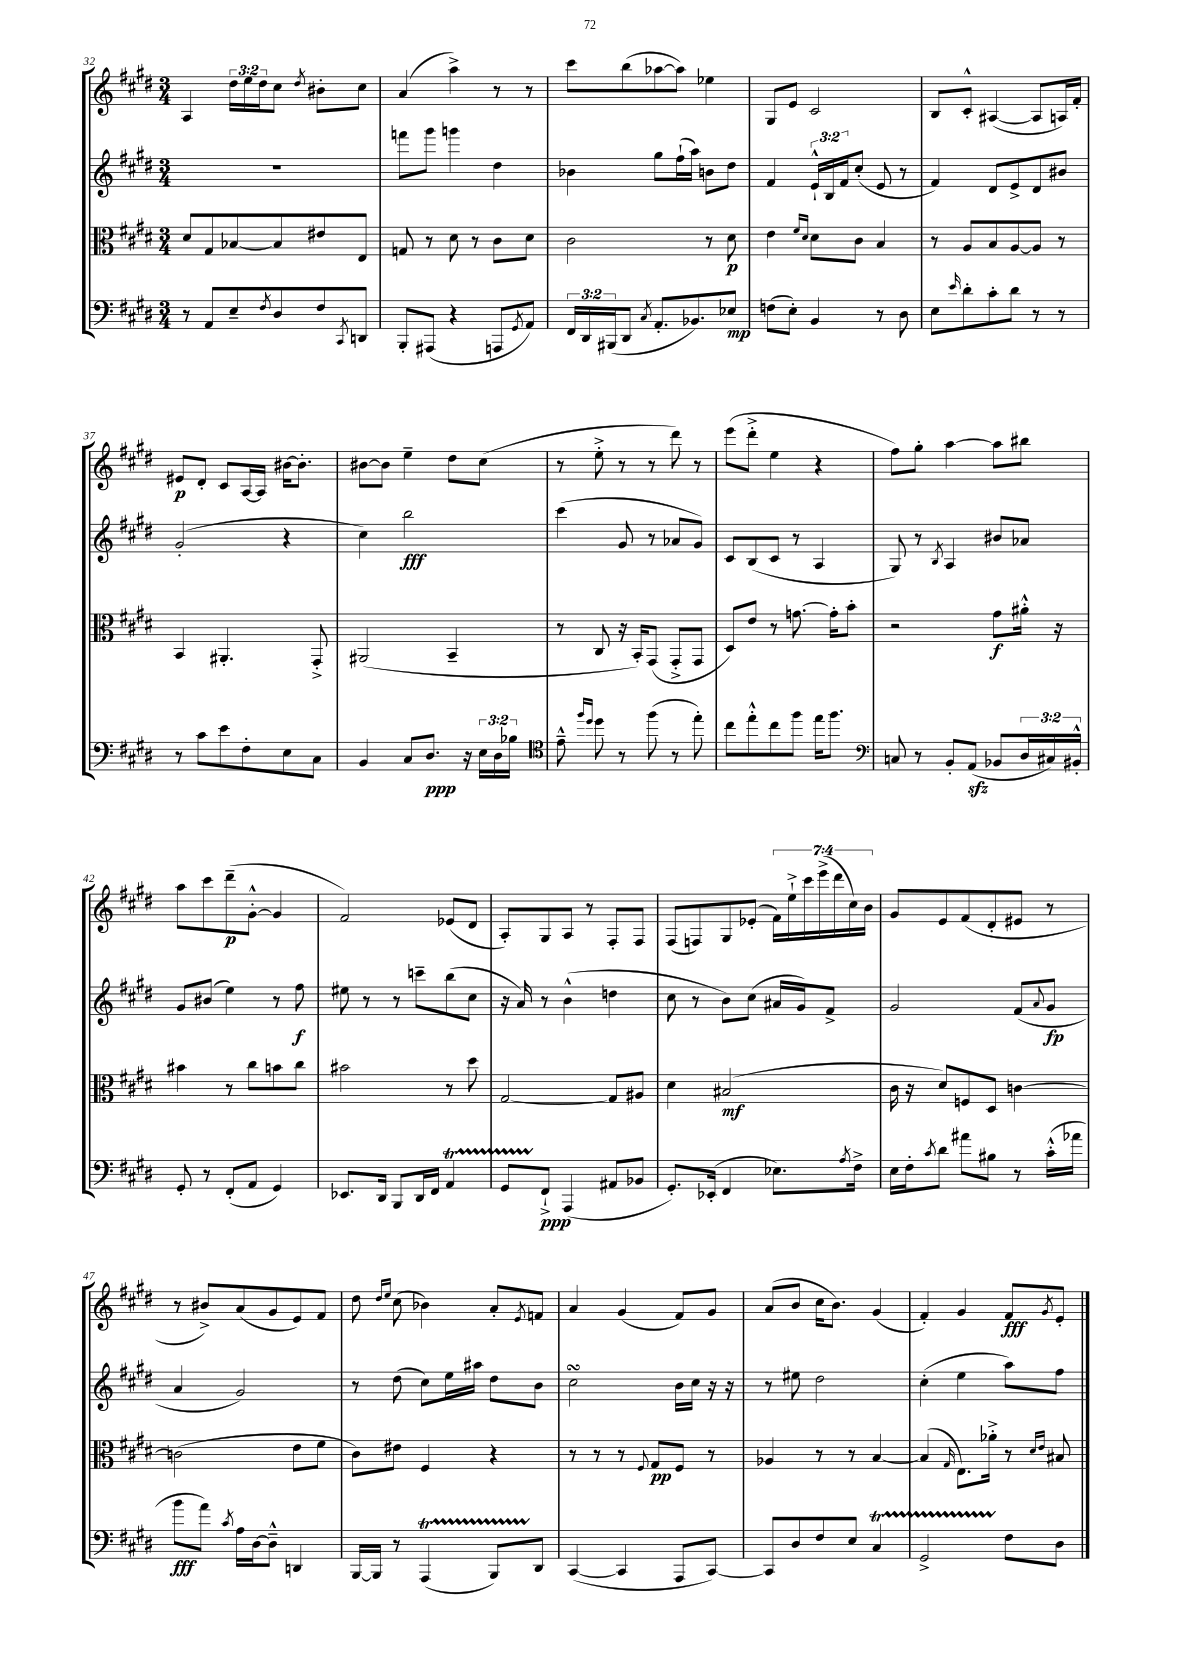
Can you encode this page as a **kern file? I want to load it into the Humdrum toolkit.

**kern	**kern	**kern	**kern
*staff4	*staff3	*staff2	*staff1
*clefF4	*clefC3	*clefG2	*clefG2
*k[f#c#g#d#]	*k[f#c#g#d#]	*k[f#c#g#d#]	*k[f#c#g#d#]
*M3/4	*M3/4	*M3/4	*M3/4
8r	8d#/L	2.r	4A/
8AA/L	8G#/	.	.
8E~/	[8B-/	.	24dd#\LL
.	.	.	24ee\
.	.	.	24dd#\J
8qF#/	.	.	.
8D#/	8B-/]	.	8cc#\J
.	.	.	8qdd#/
8F#/	8e#/	.	8b#'\L
8qCC#/	.	.	.
8DD/J	8E/J	.	8cc#\J
=	=	=	=
8BBB'/L	8G/	8fff\L	(4a/
(8AAA#/J	8r	8ggg#\J	.
4r	8d#\	4ggg\	4aa^\)
.	8r	.	.
8AAA/L	8c#\L	4dd#\	8r
8qGG#/	.	.	.
8AA/J)	8d#\J	.	8r
=	=	=	=
24FF#/LL	2c#\	4b-\	8ccc#\L
24DD#/	.	.	.
(24BBB#/J	.	.	.
8DD#/J	.	.	(8bb\
8qC#/	.	.	.
8.AA'/L	.	8gg#\L	[8aa-\
.	.	(16ff#`\L	8aa-\]J)
8.BB-/)	.	16aa\JJ)	.
.	8r	8b\L	4ee-\
8E-/J	8d#\	8dd#\J	.
=	=	=	=
(8F\L	4e\	4f#/	8G#/L
8E'\J)	.	.	8e/J
.	16qqf#/LL	.	.
.	16qqd#/JJ	.	.
4BB/	8d#\L	24e`^^/LL	2c#/
.	.	24B/	.
.	.	24f#/J	.
.	8c#\J	(8cc#'/J	.
8r	4B/	8e/	.
8D#\	.	8r	.
=	=	=	=
8E\L	8r	4f#/)	8B/L
16qqe/	.	.	.
8d#'\	8A/L	.	8c#'^^/J
8c#'\	8B/	8d#/L	([4A#/
8d#\J	[8A/	8e^/	.
8r	8A/]J	8d#/	8A#/]L
8r	8r	8b#/J	16A/L)
.	.	.	16f#'/JJ
=	=	=	=
8r	4BB/	(2g#'/	8e#/L
8c#\L	.	.	8d#'/J
8e\	4.AA#'/	.	8c#/L
8F#'\	.	.	[16A/L
.	.	.	16A/]JJ
8E\	.	4r	[16b#\LK
.	.	.	8.b#'\]J
8C#\J	8GG#'^/	.	.
=	=	=	=
4BB/	(2AA#/	4cc#\)	[8b#\L
.	.	.	8b#\]J
8C#/L	.	2bb\	4ee~\
8.D#/J	.	.	.
.	4BB~/	.	8dd#\L
16r	.	.	.
24E\LL	.	.	(8cc#\J
24D#\	.	.	.
24B-\JJ	.	.	.
=	=	=	=
*clefC4	*	*	*
8e~^^\	8r	(4ccc#\	8r
16qqff#/LL	.	.	.
16qqdd#/JJ	.	.	.
8dd#\	8C#/	.	8ee'^\
8r	16r	8g#/	8r
.	16BB'/LK)	.	.
(8ff#\	(8GG#/J	8r	8r
8r	8GG#'^/L	8a-/L	8ddd#\)
8ee'\)	8GG#/J	8g#/J)	8r
=	=	=	=
8cc#\L	8D#/L)	8c#/L	(8eee\L
8ee'^^\	8e/J	(8B/	8ddd#'^\J
8cc#\	8r	8c#/J	4ee\
8ff#\J	[8.g\	8r	.
16ee\LK	.	4A/	4r
8.ff#\J	16g'\]LK	.	.
.	8b'\J	.	.
=	=	=	=
*clefF4	*	*	*
8C/	2r	8G#/)	8ff#\L)
8r	.	8r	8gg#'\J
.	.	8qB/	.
8BB'/L	.	4A/	[4aa\
(8AA/J	.	.	.
8BB-/L	8g#\L	8b#/L	8aa\]L
24D#/L	16a#'^^\Jk	8a-/J	8bb#\J
24C#/)	.	.	.
.	16r	.	.
24BB#'^^/JJ	.	.	.
=	=	=	=
8GG#'/	4b#\	8g#/L	8aa\L
8r	.	(8b#/J	8ccc#\
(8FF#'/L	8r	4ee\)	(8ddd#~\
8AA/J	8cc#\L	.	[8g#'^^\J
4GG#/)	8b\	8r	4g#/]
.	8cc#\J	8ff#\	.
=	=	=	=
8.EE-/L	2b#\	8ee#\	2f#/)
.	.	8r	.
16DD#/Jk	.	.	.
8BBB/L	.	8r	.
16DD#/L	.	8ccc~\L	.
16FF#/JJ	.	.	.
4AA/	8r	(8bb\	(8e-/L
.	8dd#\	8cc#\J	8d#/J
=	=	=	=
8GG#/L	[2G#/	16r	8A'/L)
.	.	16a/)	.
8FF#`^/J	.	8r	8G#/
(4AAA/	.	(4b^^\	8A/J
.	.	.	8r
8AA#/L	8G#/]L	4dd\	8F#'/L
8BB-/J	8A#/J	.	8F#/J
=	=	=	=
8.GG#'/L)	4d#\	8cc#\	(8F#/L
.	.	8r	8F/)
(16EE-'/Jk	.	.	.
4FF#/	(2B#/	8b\L)	8G#/
.	.	(8cc#\J	(8e-'/J
8.E-\L)	.	16a#/LL	28f#\LL)
.	.	.	28ee`^\
.	.	16g#/J)	.
.	.	.	28ccc#\
.	.	.	(28eee^\
.	.	8f#^/J	.
.	.	.	28ddd#\
.	.	.	28cc#\)
8qA/	.	.	.
16F#^\Jk	.	.	.
.	.	.	28b\JJ
=	=	=	=
16E\LL	16c#\	2g#/	8g#/L
16F#'\J	16r	.	.
8qc#/	.	.	.
8d#\J	8d#/L)	.	8e/
8a#\L	8F/	.	(8f#/
8B#\J	8D#/J	.	8d#'/
8r	[4c\	(8f#/L	8e#/J
.	.	8qqa/	.
(16c#'^^\LL	.	8g#/J	8r
16a-\JJ	.	.	.
=	=	=	=
8b\L	(2c\]	4a/	8r
8a\J)	.	.	8b#^/L)
8qc#/	.	.	.
16A\LL	.	2g#/)	(8a/
[16D#\J	.	.	.
8D#~^^\]J	.	.	8g#/
4DD/	8e\L	.	8e/)
.	8f#\J	.	8f#/J
=	=	=	=
[16BBB/LL	8c#\L)	8r	8dd#\
16BBB/]JJ	.	.	.
.	.	.	16qqdd#/LL
.	.	.	16qqee/JJ
8r	8e#\J	(8dd#\	(8cc#\
(4AAA/	4F#/	8cc#\L)	4b-\)
.	.	16ee\L	.
.	.	16aa#\JJ	.
8BBB/L)	4r	8dd#\L	8a'/L
.	.	.	8qe/
8DD#/J	.	8b\J	8f/J
=	=	=	=
([4CC#/	8r	2cc#\	4a/
.	8r	.	.
4CC#/]	8r	.	(4g#/
.	8qqF#/	.	.
.	8G#/L	.	.
8AAA/L	8F#/J	16b\LL	8f#/L)
.	.	16cc#\JJ	.
[8CC#/J)	8r	16r	8g#/J
.	.	16r	.
=	=	=	=
8CC#/]L	4A-/	8r	(8a/L
8D#/	.	8ee#\	8b/J
8F#/	8r	2dd#\	16cc#\LK
.	.	.	8.b\J)
8E/J	8r	.	.
4C#/	[4B/	.	(4g#/
=	=	=	=
2GG#^/	(4B/]	(4cc#'\	4f#'/)
.	16qqG#/	.	.
.	8.E\L)	4ee\	4g#/
.	16a-'^\Jk	.	.
8F#\L	8r	8aa\L)	8f#/L
.	16qqd#/LL	.	.
.	16qqe/JJ	.	8qg#/
8D#\J	8B#/	8ff#\J	8e'/J
==	==	==	==
*-	*-	*-	*-
